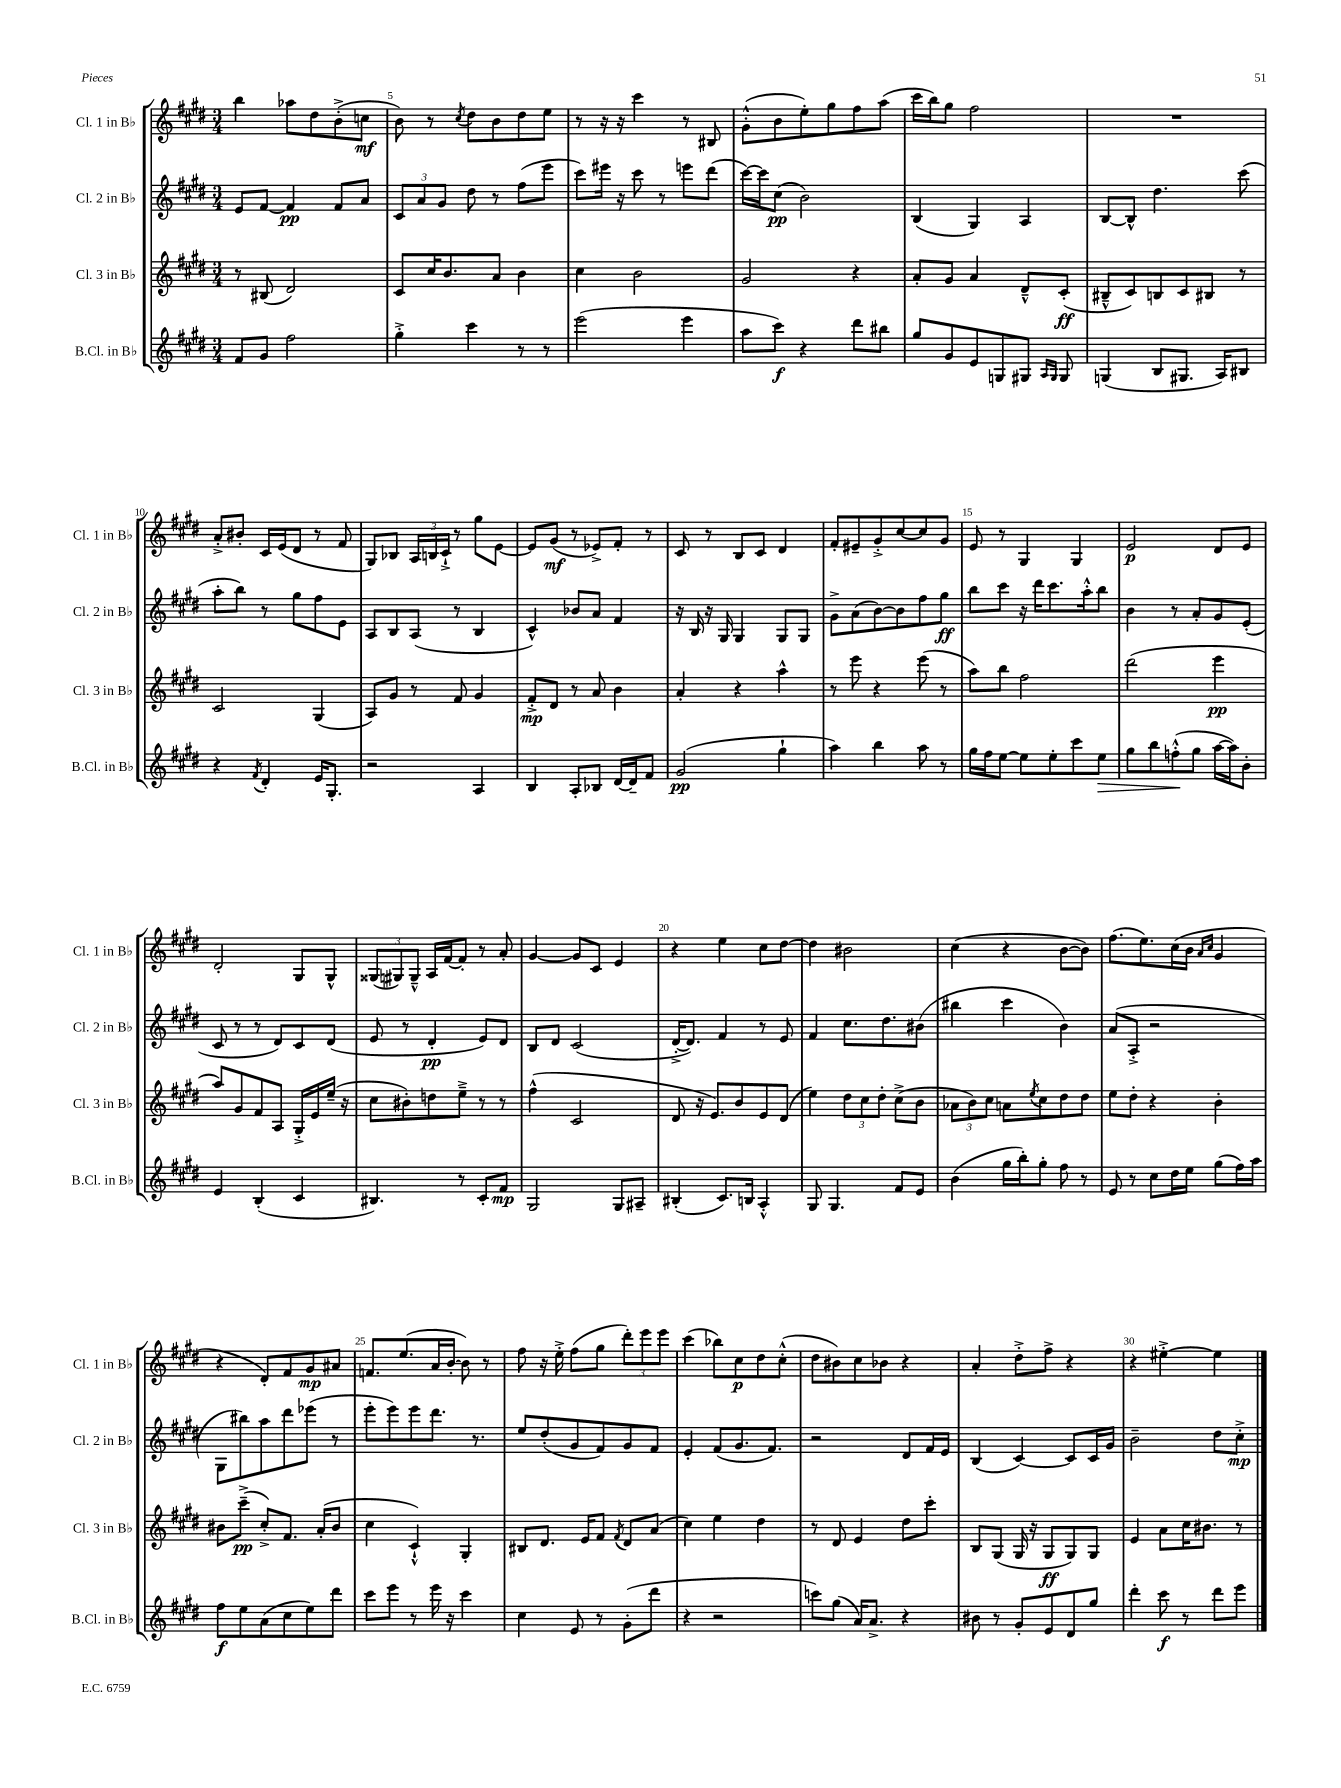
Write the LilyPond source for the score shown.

<<
\new StaffGroup <<
\new Staff = "s0" \with { instrumentName = "Cl. 1 in Bb" shortInstrumentName = "Cl. 1 in Bb" } {
    \clef treble \key e \major \numericTimeSignature \time 3/4
    b''4 aes''8 dis''8 b'8-.->( c''8\mf |
    b'8) r8 \acciaccatura { cis''8 } dis''8 b'8 dis''8 e''8 |
    r8 r16 r16 cis'''4 r8 bis8 |
    gis'8-.-^( b'8 e''8-.) gis''8 fis''8 a''8( |
    cis'''16 b''16) gis''8 fis''2 |
    R2. |
    a'8-.-> bis'8-. cis'16 e'16( dis'8 r8 fis'8 |
    gis8) bes8 \tuplet 3/2 { a16 b16 cis'16-!-> } r8 gis''8 e'8~ |
    e'8 gis'8\mf( r8 ees'8->) fis'8-. r8 |
    cis'8 r8 b8 cis'8 dis'4 |
    fis'8-. eis'8-- gis'8-.-> cis''8~ cis''8 gis'8 |
    e'8 r8 gis4 gis4 |
    e'2\p dis'8 e'8 |
    dis'2-. gis8 gis8-^ |
    \tuplet 3/2 { gisis8( gis8) gis8---^ } a16 fis'16~ fis'8-. r8 a'8-. |
    gis'4~ gis'8 cis'8 e'4 |
    r4 e''4 cis''8 dis''8~ |
    dis''4 bis'2 |
    cis''4( r4 b'8~ b'8) |
    fis''8.( e''8.) cis''16( b'16 \grace { a'16 cis''16 } gis'4 |
    r4 dis'8-.) fis'8 gis'8\mp ais'8 |
    f'8. e''8.( a'16 b'16~-. b'8) r8 |
    fis''8 r16 e''16-.-> fis''8( gis''8 \tuplet 3/2 { dis'''8-.) e'''8 e'''8 } |
    cis'''4( bes''8) cis''8\p dis''8 cis''8-.-^( |
    dis''8 bis'8) cis''8 bes'8 r4 |
    a'4-. dis''8-.-> fis''8-> r4 |
    r4 eis''4~-.-> eis''4 \bar "|." |
}
\new Staff = "s1" \with { instrumentName = "Cl. 2 in Bb" shortInstrumentName = "Cl. 2 in Bb" } {
    \clef treble \key e \major \numericTimeSignature \time 3/4
    e'8 fis'8~ fis'4\pp fis'8 a'8 |
    \tuplet 3/2 { cis'8 a'8 gis'8 } dis''8 r8 fis''8( e'''8 |
    cis'''8) eis'''16 r16 cis'''8 r8 e'''8 dis'''8( |
    cis'''16~) cis'''16 cis''8\pp( b'2) |
    b4( gis4) a4 |
    b8~ b8-^ dis''4. cis'''8( |
    a''8-. b''8) r8 gis''8 fis''8 e'8 |
    a8 b8 a8( r8 b4 |
    cis'4-^) bes'8 a'8 fis'4 |
    r16 b16 r16 gis16 gis4 gis8 gis8 |
    gis'8-> a'8( b'8~) b'8 fis''8 gis''8\ff |
    b''8 cis'''8 r16 dis'''16 cis'''8. a''16-.-^ b''8 |
    b'4 r8 a'8-. gis'8 e'8-.( |
    cis'8 r8 r8 dis'8) cis'8 dis'8( |
    e'8 r8 dis'4-.\pp e'8) dis'8 |
    b8 dis'8 cis'2( |
    dis'16~-.-> dis'8.) fis'4 r8 e'8 |
    fis'4 cis''8. dis''8. bis'8( |
    bis''4 cis'''4 b'4) |
    a'8( a8-.-> r2 |
    gis8 bis''8) a''8 dis'''8 ees'''8( r8 |
    e'''8-. e'''8) e'''8 dis'''8. r8. |
    e''8 dis''8-.( gis'8 fis'8) gis'8 fis'8 |
    e'4-. fis'8( gis'8. fis'8.) |
    r2 dis'8 fis'16 e'16 |
    b4( cis'4~) cis'8 cis'16 gis'16 |
    b'2-- dis''8 cis''8-.->\mp \bar "|." |
}
\new Staff = "s2" \with { instrumentName = "Cl. 3 in Bb" shortInstrumentName = "Cl. 3 in Bb" } {
    \clef treble \key e \major \numericTimeSignature \time 3/4
    r8 bis8( dis'2) |
    cis'8 cis''16 b'8. a'8 b'4 |
    cis''4 b'2 |
    gis'2 r4 |
    a'8-. gis'8 a'4 dis'8---^ cis'8-.\ff( |
    bis8---^ cis'8) b8 cis'8 bis8 r8 |
    cis'2 gis4( |
    a8) gis'8 r8 fis'8 gis'4 |
    fis'8-.->\mp dis'8 r8 a'8 b'4 |
    a'4-. r4 a''4-^ |
    r8 e'''8 r4 e'''8( r8 |
    a''8) b''8 fis''2 |
    dis'''2( e'''4\pp |
    a''8) gis'8 fis'8 a8 gis16-.-> e'16 e''16--( r16 |
    cis''8 bis'8-.) d''8 e''8---> r8 r8 |
    fis''4-^( cis'2 |
    dis'8 r16 e'8.) b'8 e'8 dis'8( |
    e''4) \tuplet 3/2 { dis''8 cis''8 dis''8-. } cis''8->( b'8 |
    \tuplet 3/2 { aes'8 b'8) cis''8 } a'8 \acciaccatura { e''8 } cis''8 dis''8 dis''8 |
    e''8 dis''8-. r4 b'4-. |
    bis'8 cis'''8--->\pp( cis''8-.->) fis'8. a'16-.( bis'8 |
    cis''4 cis'4-!-^) gis4-. |
    bis8 dis'8. e'16 fis'8 \acciaccatura { fis'8 } dis'8 a'8( |
    cis''4) e''4 dis''4 |
    r8 dis'8 e'4 dis''8 cis'''8-. |
    b8 gis8( gis16 r16 gis8\ff gis8) gis8 |
    e'4 a'8 cis''16 bis'8. r8 \bar "|." |
}
\new Staff = "s3" \with { instrumentName = "B.Cl. in Bb" shortInstrumentName = "B.Cl. in Bb" } {
    \clef treble \key e \major \numericTimeSignature \time 3/4
    fis'8 gis'8 fis''2 |
    gis''4-.-> cis'''4 r8 r8 |
    e'''2( e'''4 |
    a''8 cis'''8\f) r4 dis'''8 bis''8 |
    gis''8 gis'8 e'8 g8 gis8 \grace { a16 gis16 } gis8 |
    g4( b8 gis8. a16) bis8 |
    r4 \acciaccatura { fis'8 } dis'4-. e'16 gis8.-. |
    r2 a4 |
    b4 a8-. bes8 dis'16~ dis'16-- fis'8 |
    gis'2\pp( gis''4-! |
    a''4) b''4 a''8 r8 |
    gis''16 fis''16 e''8~ e''8 e''8-. cis'''8 e''8\> |
    gis''8 b''8 f''8-.-^\!( gis''8 a''16~ a''16) b'8-. |
    e'4 b4-.( cis'4 |
    bis4.) r8 cis'8-. fis'8\mp |
    gis2 gis8 ais8-- |
    bis4-.( cis'8.) b16 a4-.-^ |
    gis8 gis4. fis'8 e'8 |
    b'4( gis''16 b''16-.) gis''8-. fis''8 r8 |
    e'8 r8 cis''8 dis''16 e''16 gis''8( fis''16) a''16 |
    fis''8\f e''8 a'8( cis''8 e''8) dis'''8 |
    cis'''8 e'''8 r8 e'''16 r16 cis'''4 |
    cis''4 e'8 r8 gis'8-.( dis'''8 |
    r4 r2 |
    c'''8) gis''8( a'16) a'8.-> r4 |
    bis'8 r8 gis'8-. e'8 dis'8 gis''8 |
    dis'''4-. cis'''8\f r8 dis'''8 e'''8 \bar "|." |
}
>>
>>
\layout { \context { \Score currentBarNumber = #4 \override BarNumber.break-visibility = ##(#f #t #t) barNumberVisibility = #(every-nth-bar-number-visible 5) } }
